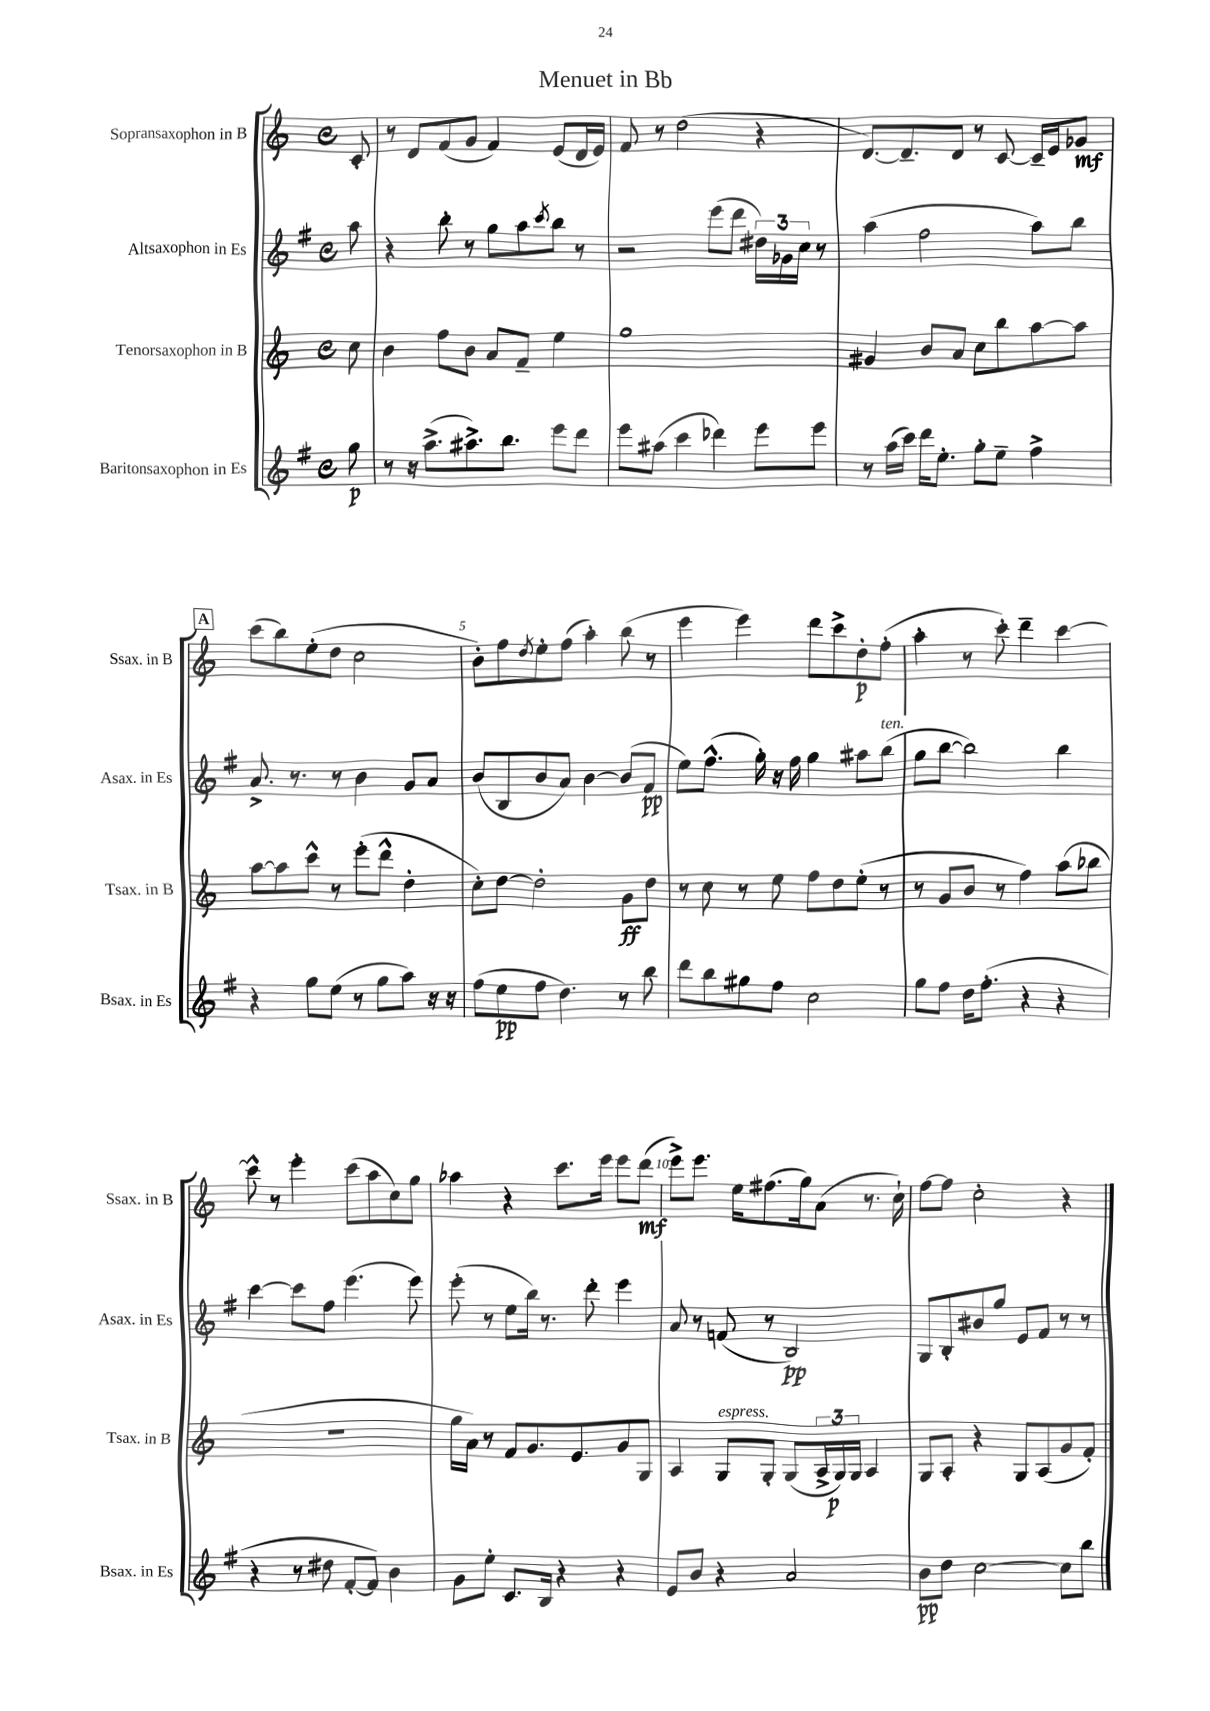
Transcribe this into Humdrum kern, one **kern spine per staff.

**kern	**dynam	**kern	**dynam	**kern	**dynam	**kern	**dynam
*part4	*part4	*part3	*part3	*part2	*part2	*part1	*part1
*staff4	*staff4	*staff3	*staff3	*staff2	*staff2	*staff1	*staff1
*I"Baritonsaxophon in Es	*	*I"Tenorsaxophon in B	*	*I"Altsaxophon in Es	*	*I"Sopransaxophon in B	*
*I'Bsax. in Es	*	*I'Tsax. in B	*	*I'Asax. in Es	*	*I'Ssax. in B	*
*clefG2	*	*clefG2	*	*clefG2	*	*clefG2	*
*k[f#]	*	*k[]	*	*k[f#]	*	*k[]	*
*M4/4	*	*M4/4	*	*M4/4	*	*M4/4	*
*met(c)	*	*met(c)	*	*met(c)	*	*met(c)	*
=	=	=	=	=	=	=	=
8gg\	p	8cc\	.	8aa\	.	8c'/	.
=1	=1	=1	=1	=1	=1	=1	=1
8r	.	4b\	.	4r	.	8r	.
16r	.	.	.	.	.	8d/L	.
(8.aa^\L	.	.	.	.	.	.	.
.	.	8ff\L	.	8bb'\	.	(8f/	.
8.aa#X^\)	.	8b\J	.	8r	.	8g/J	.
.	.	8a/L	.	8gg\L	.	4f/)	.
8.bb\J	.	.	.	.	.	.	.
.	.	8f~/J	.	8aa\	.	.	.
.	.	.	.	8qccc/	.	.	.
8eee\L	.	4ee\	.	8bb\J	.	(8e/L	.
8ddd\J	.	.	.	8r	.	16d/L	.
.	.	.	.	.	.	16e/JJ)	.
=2	=2	=2	=2	=2	=2	=2	=2
8eee\L	.	1gg	.	2r	.	8f/	.
(8aa#X\J	.	.	.	.	.	8r	.
4ccc\	.	.	.	.	.	(2dd\	.
4ddd-X\)	.	.	.	(8eee\L	.	.	.
.	.	.	.	8ddd\J	.	.	.
8eee\L	.	.	.	24dd#X\LL)	.	4r	.
.	.	.	.	24g-X\	.	.	.
.	.	.	.	24cc\JJ	.	.	.
8eee\J	.	.	.	8r	.	.	.
=3	=3	=3	=3	=3	=3	=3	=3
8r	.	4g#X/	.	(4aa\	.	[8.d/L)	.
(16aa\LL	.	.	.	.	.	.	.
16ccc\JJ)	.	.	.	.	.	8.d~/]	.
16ddd\KL	.	8b/L	.	2ff#\	.	.	.
8.ee'\J	.	.	.	.	.	.	.
.	.	8a/J	.	.	.	8d/J	.
8gg'\L	.	8cc\L	.	.	.	8r	.
8ee~\J	.	8bb\	.	.	.	[8c/	.
4ff#^\	.	[8aa\	.	8aa\L)	.	16c~/LL]	.
.	.	.	.	.	.	16e/J	.
.	.	8aa\J]	.	8bb\J	.	8g-X/J	mf
!!LO:LB:g=z
!!LO:REH:place=s1:t=A
=4	=4	=4	=4	=4	=4	=4	=4
4r	.	[8aa\L	.	8.a^/	.	(8ccc\L	.
.	.	8aa\]	.	.	.	8bb\)	.
.	.	.	.	8.r	.	.	.
8gg\L	.	8ccc^^\J	.	.	.	(8ee'\	.
(8ee\J	.	8r	.	8r	.	8dd\J	.
8r	.	(8eee'\L	.	4b\	.	2cc\	.
8gg\L	.	8ddd^^\J	.	.	.	.	.
8aa\J)	.	4dd'\	.	8g/L	.	.	.
16r	.	.	.	8a/J	.	.	.
16r	.	.	.	.	.	.	.
=5	=5	=5	=5	=5	=5	=5	=5
(8ff#\L	.	8cc'\L)	.	(8b/L	.	8b'\L)	.
8ee\	pp	[8dd\J	.	8B/	.	8ff\	.
.	.	.	.	.	.	8qdd/	.
8ff#\J	.	2dd'\]	.	8b/	.	8ee'\	.
4.dd\)	.	.	.	8a/J)	.	(8ff\J	.
.	.	.	.	[4b\	.	4aa'\)	.
8r	.	8g\L	ff	(8b/L]	.	(8bb\	.
8bb\	.	8dd\J	.	8f#/J	pp	8r	.
=6	=6	=6	=6	=6	=6	=6	=6
8ddd\L	.	8r	.	8ee\L)	.	4eee\	.
8bb\	.	8cc\	.	(8.ff#^^\J	.	.	.
8gg#X\	.	8r	.	.	.	4eee\)	.
.	.	.	.	16gg'\)	.	.	.
8ff#\J	.	8ee\	.	16r	.	.	.
.	.	.	.	16ff#\	.	.	.
2cc\	.	8ff\L	.	4gg\	.	8ddd\L	.
.	.	8dd\	.	.	.	8ccc^\	.
.	.	(8ee'\J	.	8aa#X\L	.	8dd'\	p
!	!	!	!	!LO:TX:a:i:t=ten.	!	!	!
.	.	8r	.	(8bb\J	.	(8ff'\J	.
=7	=7	=7	=7	=7	=7	=7	=7
8gg\L	.	8r	.	8gg\L	.	4aa'\	.
8ff#\J	.	8g/L	.	[8bb\J	.	.	.
16dd\KL	.	8b/J	.	2bb\])	.	8r	.
(8.ff#'\J	.	.	.	.	.	.	.
.	.	8r	.	.	.	8ccc'\)	.
4r	.	4ff\)	.	.	.	4ddd~\	.
4r	.	(8aa\L	.	4bb\	.	[4ccc\	.
.	.	8bb-X\J	.	.	.	.	.
!!LO:LB:g=z
=8	=8	=8	=8	=8	=8	=8	=8
4r	.	1r	.	[4ccc\	.	8ccc^^\]	.
.	.	.	.	.	.	8r	.
8r	.	.	.	8ccc\L]	.	4eee'\	.
8dd#X\	.	.	.	8ff#\J	.	.	.
[8f#'/L	.	.	.	(4.eee\	.	(8ccc\L	.
8f#/J])	.	.	.	.	.	8aa\	.
4b\	.	.	.	.	.	8cc\)	.
.	.	.	.	8eee\)	.	8gg\J	.
=9	=9	=9	=9	=9	=9	=9	=9
8g\L	.	16gg\LL	.	(8eee'\	.	4aa-X\	.
.	.	16a\JJ)	.	.	.	.	.
8ee'\J	.	8r	.	8r	.	.	.
8.c/L	.	8f/L	.	8ee\L	.	4r	.
.	.	8.g/	.	16bb\Jk)	.	.	.
16B/Jk	.	.	.	8.r	.	.	.
4r	.	.	.	.	.	8.ccc\L	.
.	.	8.e/	.	.	.	.	.
.	.	.	.	8ddd'\	.	.	.
.	.	.	.	.	.	16eee\Jk	.
4r	.	8g/	.	4eee\	.	8eee\L	.
.	.	8G/J	.	.	.	(8ddd\J	mf
=10	=10	=10	=10	=10	=10	=10	=10
8e/L	.	4A/	.	8a/	.	8eee^\L)	.
8b/J	.	.	.	8r	.	8.eee\J	.
!	!	!LO:TX:a:i:t=espress.	!	!	!	!	!
4r	.	8G/L	.	(8fn/	.	.	.
.	.	.	.	.	.	16ee\KL	.
.	.	8G'/J	.	8r	.	(8.ff#X\	.
2a/	.	(8G/L	.	2B/)	pp	.	.
.	.	.	.	.	.	16gg\k)	.
.	.	24A^/L	.	.	.	(8a\J	.
.	.	24G/)	p	.	.	.	.
.	.	24G/JJ	.	.	.	.	.
.	.	4A/	.	.	.	8.r	.
.	.	.	.	.	.	16cc`\)	.
=11	=11	=11	=11	=11	=11	=11	=11
8b\L	pp	8G/L	.	8G/L	.	[8ff\L	.
8dd\J	.	8A'/J	.	8B'/	.	8ff\J]	.
[2cc\	.	4r	.	8b#X/	.	2cc'\	.
.	.	.	.	8gg/J	.	.	.
.	.	8G/L	.	8e/L	.	.	.
.	.	(8A/	.	8f#/J	.	.	.
8cc\L]	.	8g/	.	8r	.	4r	.
8bb\J	.	8f'/J)	.	8r	.	.	.
==	==	==	==	==	==	==	==
*-	*-	*-	*-	*-	*-	*-	*-
